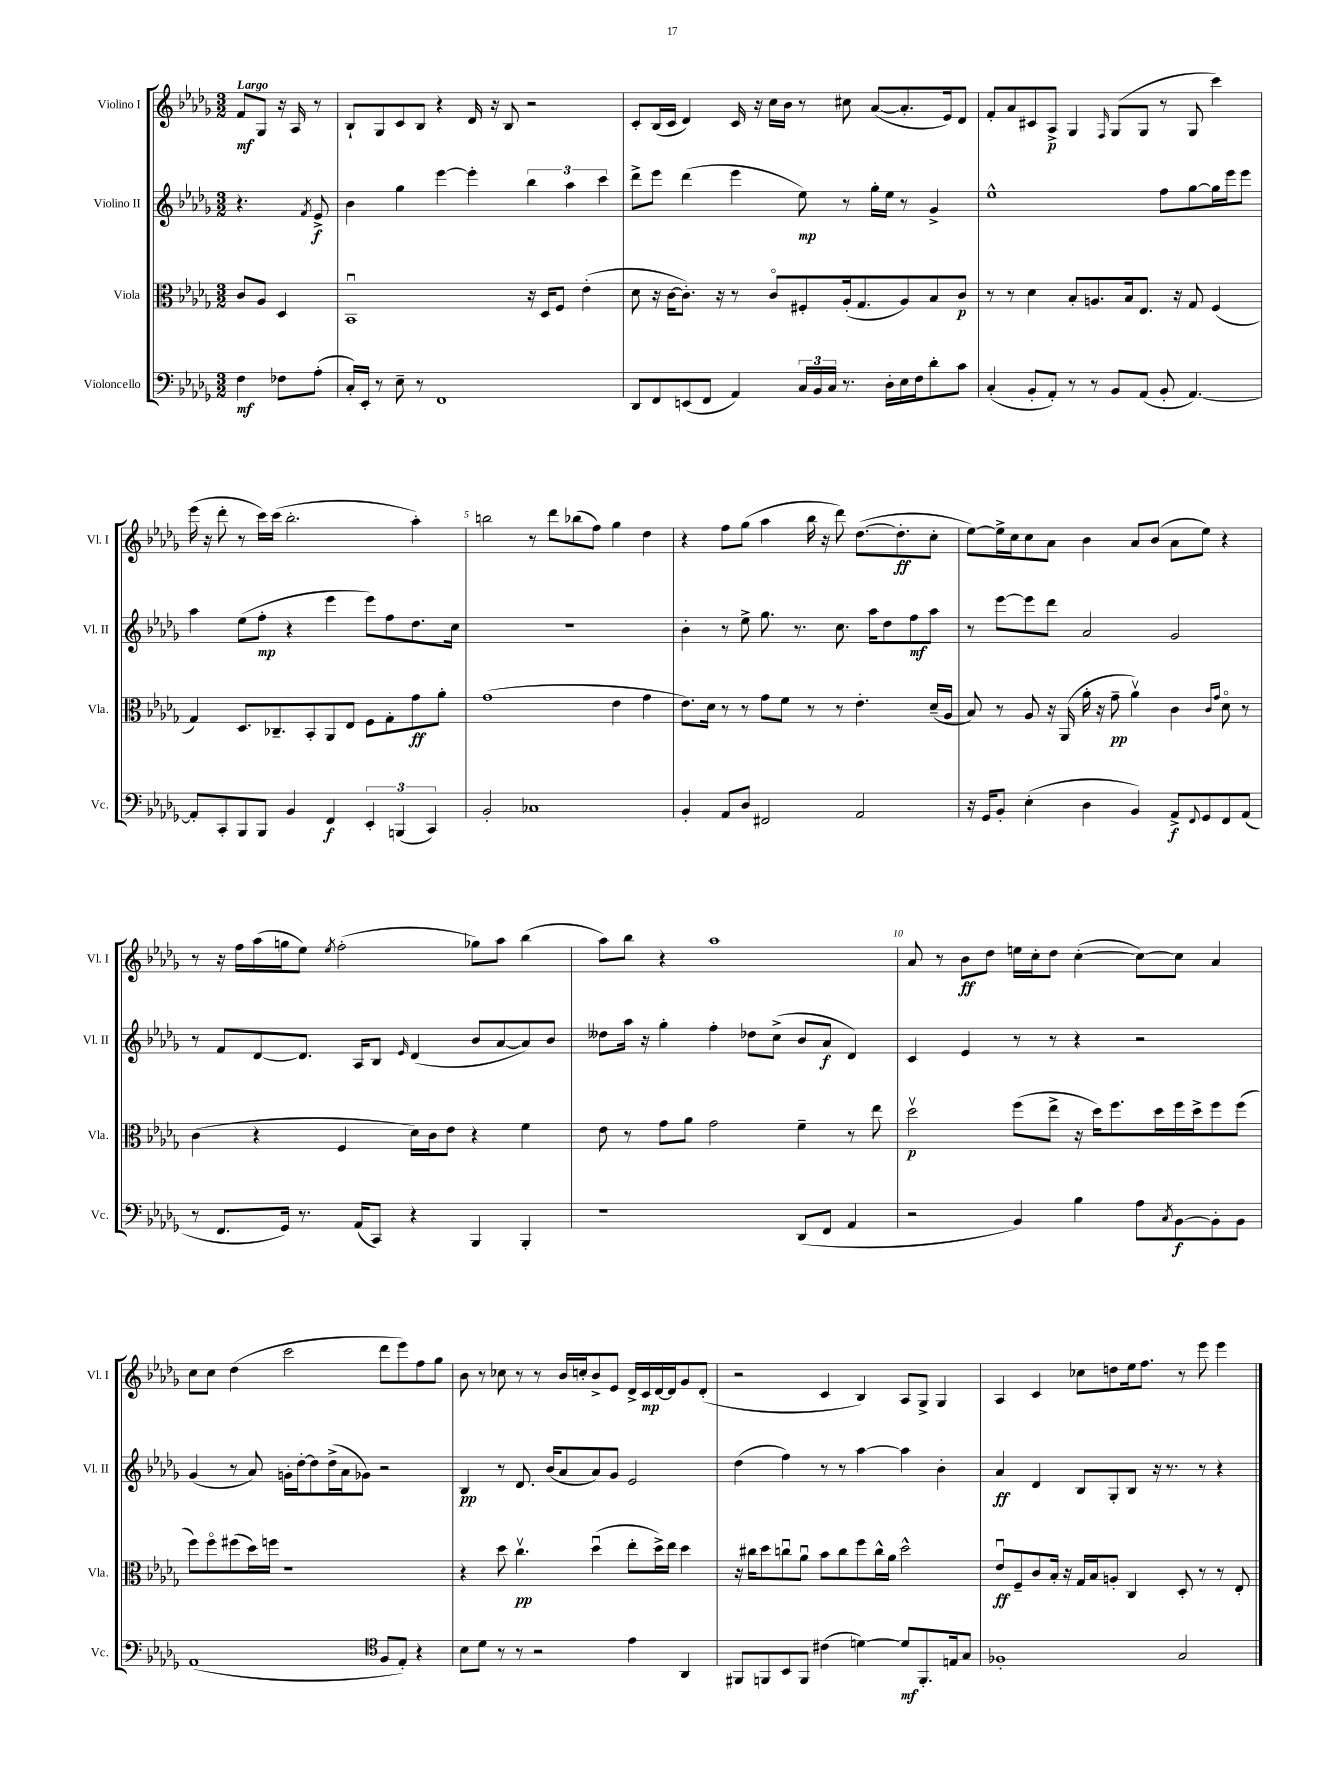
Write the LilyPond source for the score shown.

<<
\new StaffGroup <<
\new Staff = "s0" \with { instrumentName = "Violino I" shortInstrumentName = "Vl. I" } {
    \clef treble \key des \major \numericTimeSignature \time 3/2 \partial 2 \tempo "Largo"
    f'8\mf ges8 r16 aes16 r8 |
    bes8-! ges8 c'8 bes8 r4 des'16 r16 bes8 r2 |
    c'8-. bes16( c'16 des'4) c'16 r16 c''16 bes'16 r8 cis''8 aes'8~( aes'8.-. ees'16) des'8 |
    f'8-. aes'8 cis'8 aes8->\p ges4 \grace { f16 } ges8( ges8 r8 ges8 c'''4) |
    ees'''16( r16 des'''8-. r8 c'''16) c'''16( bes''2.-. aes''4-.) |
    b''2 r8 des'''8 bes''8( f''8) ges''4 des''4 |
    r4 f''8 ges''8( aes''4 bes''16 r16 des'''8) des''8.~( des''8.-.\ff c''8-. |
    ees''8~) ees''16-> c''16 c''8 aes'8 bes'4 aes'8 bes'8( aes'8 ees''8) r4 |
    r8 r16 f''16 aes''16( g''16 ees''8) \acciaccatura { ees''8 } f''2-.( ges''8) aes''8 bes''4( |
    aes''8) bes''8 r4 aes''1 |
    aes'8 r8 bes'8\ff des''8 e''16 c''16-. des''8 c''4~-.( c''8~) c''8 aes'4 |
    c''8 c''8 des''4( c'''2 des'''8 ees'''8) f''8 ges''8 |
    bes'8 r8 ces''8 r8 r8 bes'16 c''16-. bes'8-> ees'8 des'16-> c'16\mp des'16~ des'16 ges'8 des'8-.( |
    r2 c'4 bes4) aes8 ges8-> ges4 |
    aes4 c'4 ces''8 d''8 ees''16 f''8. r8 ees'''8 ees'''4 \bar "|." |
}
\new Staff = "s1" \with { instrumentName = "Violino II" shortInstrumentName = "Vl. II" } {
    \clef treble \key des \major \numericTimeSignature \time 3/2 \partial 2
    r4. \acciaccatura { f'8 } ees'8->\f |
    bes'4 ges''4 ees'''4~ ees'''4-. \tuplet 3/2 { bes''4 aes''4 c'''4 } |
    des'''8-> ees'''8 des'''4( ees'''4 ees''8\mp) r8 ges''16-. ees''16 r8 ges'4-> |
    ees''1-^ f''8 ges''8~ ges''16 ees'''16 ees'''8 |
    aes''4 ees''8( f''8-.\mp r4 ees'''4 ees'''8) f''8 des''8. c''16 |
    R1. |
    bes'4-. r8 ees''8-> ges''8. r8. c''8. aes''16 des''8 f''8\mf aes''8 |
    r8 ees'''8~ ees'''8 des'''8 aes'2 ges'2 |
    r8 f'8 des'8~ des'8. aes16 bes8 \grace { ees'16 } des'4( bes'8 aes'8~ aes'8) bes'8 |
    deses''8 aes''16 r16 ges''4-. f''4-. des''8 c''8->( bes'8 aes'8\f des'4) |
    c'4 ees'4 r8 r8 r4 r2 |
    ges'4( r8 aes'8) g'16-. des''16~-. des''8 des''16->( aes'16 ges'8) r2 |
    bes4\pp r8 des'8. bes'16( aes'8 aes'8) ges'8 ees'2 |
    des''4( f''4) r8 r8 aes''4~ aes''4 bes'4-. |
    aes'4\ff des'4 bes8 ges8-. bes8 r16 r8. r8 r4 \bar "|." |
}
\new Staff = "s2" \with { instrumentName = "Viola" shortInstrumentName = "Vla." } {
    \clef alto \key des \major \numericTimeSignature \time 3/2 \partial 2
    c'8 aes8 des4 |
    bes,1\downbow r16 des16 f8 ees'4-.( |
    des'8 r16 c'16~ c'8.-.) r16 r8 c'8\flageolet fis8-. aes16-.( ges8. aes8) bes8 c'8\p |
    r8 r8 des'4 bes8-. a8. bes16 ees8. r16 ges8 f4( |
    ges4) des8. ces8.-- bes,8-. aes,8 ees8 f8 ges8-. ges'8\ff aes'8-. |
    ges'1( ees'4 ges'4 |
    ees'8.) des'16 r8 r8 ges'8 f'8 r8 r8 ees'4.-. des'16--( aes16 |
    bes8) r8 aes8 r16 aes,16( aes'16-. r16 ges'8--\pp aes'4\upbow) c'4 \grace { c'16 ges'16 } des'8\flageolet r8 |
    c'4( r4 f4 des'16) c'16 ees'8 r4 f'4 |
    ees'8 r8 ges'8 aes'8 ges'2 f'4-- r8 ees''8 |
    des''2\upbow\p f''8( ees''8-> r16 des''16) f''8. des''16 f''16 des''16-> f''8 f''8( |
    f''8) f''8\flageolet fis''8( des''16) f''16 r1 |
    r4 des''8 c''4.\upbow\pp des''4\downbow( ees''8-. des''16->) ees''16 des''4 |
    r16 cis''16 des''8 c''8\downbow aes'8\downbow bes'8 c''8 f''8 c''16-^ aes'16 des''2-^ |
    ees'8\downbow\ff f8-- c'8 bes16-. r16 ges16 bes16 a8-. c4 des8-. r8 r8 ees8-. \bar "|." |
}
\new Staff = "s3" \with { instrumentName = "Violoncello" shortInstrumentName = "Vc." } {
    \clef bass \key des \major \numericTimeSignature \time 3/2 \partial 2
    f4\mf fes8 aes8-.( |
    c16-.) ees,16-. r8 ees8-- r8 f,1 |
    des,8 f,8 e,8( f,8 aes,4) \tuplet 3/2 { c16 bes,16 c16 } r8. des16-. ees16 f16 des'8-. c'8 |
    c4-.( bes,8-. aes,8-.) r8 r8 bes,8 aes,8( bes,8-. aes,4.~) |
    aes,8-. c,8-. bes,,8 bes,,8 bes,4 f,4\f \tuplet 3/2 { ees,4-. b,,4( c,4) } |
    bes,2-. ces1 |
    bes,4-. aes,8 des8 fis,2 aes,2 |
    r16 ges,16 bes,8-. ees4-.( des4 bes,4) aes,8->\f \appoggiatura { f,8 } ges,8 f,8 aes,8( |
    r8 f,8. ges,16) r8. aes,16( c,8) r4 bes,,4 bes,,4-. |
    r1 des,8( f,8 aes,4 |
    r2 bes,4) bes4 aes8 \acciaccatura { c8 } bes,8~\f bes,8-. bes,8 |
    aes,1( \clef tenor f8 ees8-.) r4 |
    bes8 des'8 r8 r8 r2 ees'4 aes,4 |
    fis,8 f,8 bes,8 f,8 cis'4( d'4~) d'8\mf f,8.-. e16 ges8 |
    fes1-. ges2 \bar "|." |
}
>>
>>
\layout { \context { \Score \override BarNumber.break-visibility = ##(#f #t #t) barNumberVisibility = #(every-nth-bar-number-visible 5) } }
